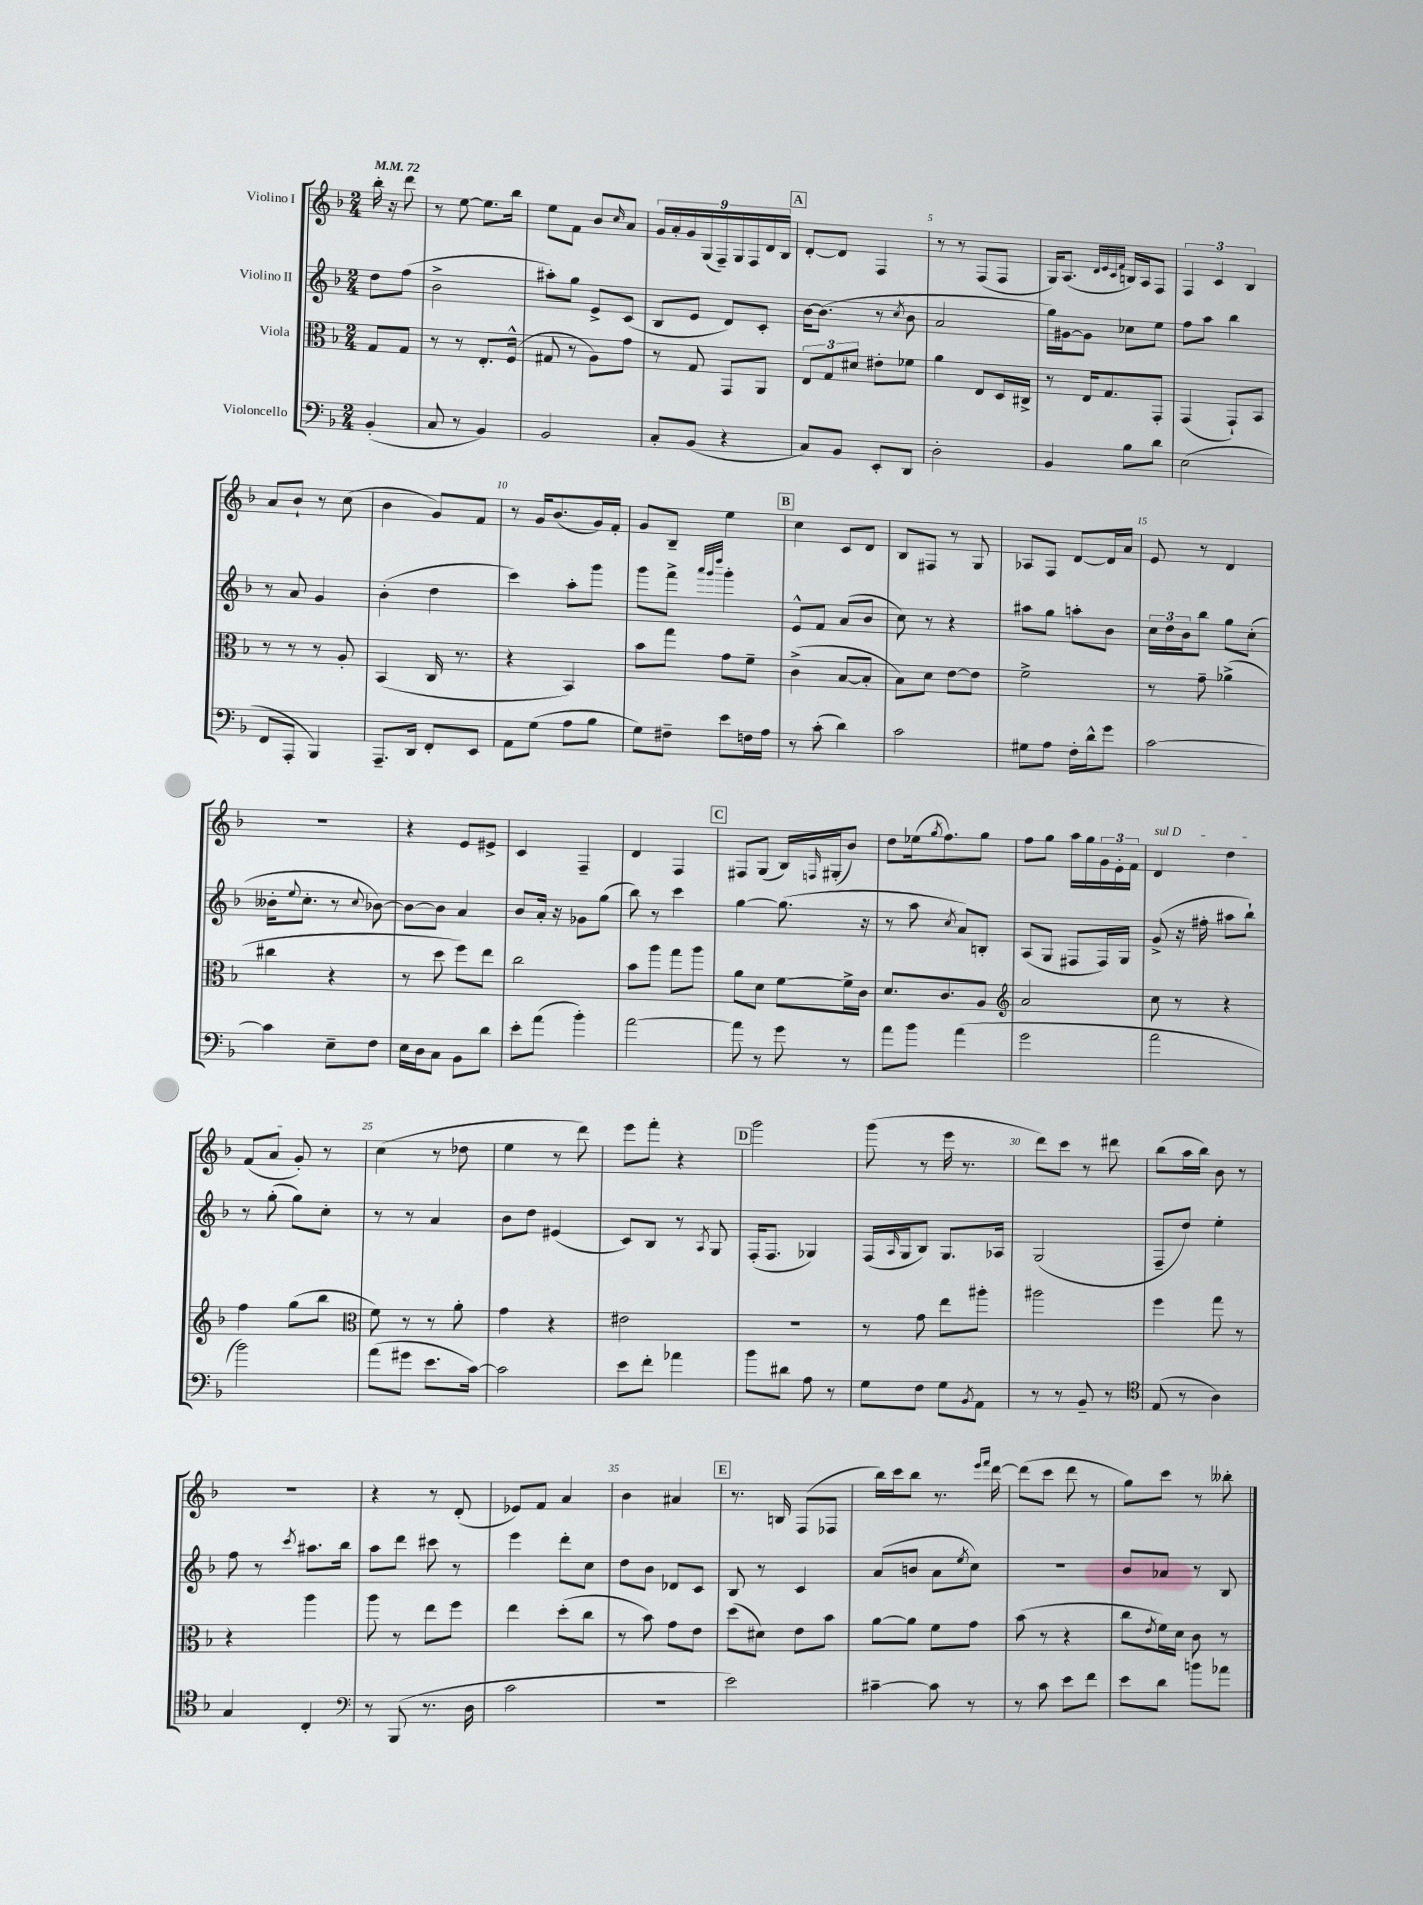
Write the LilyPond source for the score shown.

<<
\new StaffGroup <<
\new Staff = "s0" \with { instrumentName = "Violino I" } {
    \clef treble \key f \major \numericTimeSignature \time 2/4 \partial 4 \tempo 4 = 72
    bes''16-. r16 d'''8 |
    r8 e''8~ e''8. bes''16 |
    e''8 f'8 bes'8 \grace { c''16 } a'8 |
    \tuplet 9/8 { g'16 a'16-. g'16 g16( f16--) g16 f16 d'16 bes16 } |
    \mark \markup { \box "A" } d'8~-. d'8 f4 |
    r8 r8 f8( f8 |
    g16) a8.( \grace { d'32 e'32 c'32 f'32 } b16) a16 f8 |
    \tuplet 3/2 { f4 c'4 bes4 } |
    a'8 bes'8-! r8 c''8( |
    bes'4 g'8) f'8 |
    r8 g'16 bes'8.( g'16) f'16-. |
    g'8 bes8-- e''4 |
    \mark \markup { \box "B" } c''4 c'8 d'8 |
    bes8 fis8 r8 g8 |
    aes8 f8 d'8~ d'16 a'16 |
    e'8 r8 d'4 |
    R2 |
    r4 e'8 eis'8-> |
    c'4 f4-- |
    d'4 f4 |
    \mark \markup { \box "C" } fis8 g8( bes16) \grace { f16 } gis16-.( bes'8) |
    d''8 ees''16( \acciaccatura { g''8 } f''8.) g''8 |
    f''8 g''8 a''16 g''16 \tuplet 3/2 { g'16 e'16-. f'16 } |
    \once \override TextSpanner.bound-details.left.text = \markup { \italic "sul D" } d'4\startTextSpan d''4 |
    f'8( a'8 g'8-.\stopTextSpan) r8 |
    c''4( r8 des''8 |
    e''4 r8 d'''8) |
    e'''8 f'''8-. r4 |
    \mark \markup { \box "D" } g'''2 |
    g'''8( r8 e'''16 r8. |
    d'''8) c'''8 r8 dis'''8 |
    bes''8( a''16 bes''16) bes'8 r8 |
    R2 |
    r4 r8 d'8-.( |
    ees'8) f'8 a'4 |
    bes'4 ais'4 |
    \mark \markup { \box "E" } r8. b16 f8( fes8 |
    bes''16) c'''16 bes''8 r8. \grace { e'''16 f'''16 } d'''16~ |
    d'''8( c'''8 d'''8 r8 |
    g''8) c'''8 r8 beses''8-. \bar "|." |
}
\new Staff = "s1" \with { instrumentName = "Violino II" } {
    \clef treble \key f \major \numericTimeSignature \time 2/4 \partial 4
    d''8 f''8( |
    bes'2-> |
    ais''8-.) g''8 e'8-> c'8( |
    bes8 e'8 d'8) c'8-. |
    \mark \markup { \box "A" } bes'16~ bes'8.( r8 \acciaccatura { c''8 } bes'8 |
    a'2 |
    g''16) gis'16~ gis'8 ces''8 e''8 |
    f''8 a''8 bes''4 |
    r8 a'8 g'4 |
    bes'4-.( d''4 |
    c'''4) a''8-. g'''8 |
    g'''8 f'''8-> \grace { a'''32 g'''32 d''''32 } g'''4-. |
    \mark \markup { \box "B" } e'8-^ f'8 a'8( bes'8 |
    c''8) r8 r4 |
    ais''8 g''8 a''8-. bes'8 |
    \tuplet 3/2 { c''16 d''16 bes'16 } bes''8 g''8 c''8-.( |
    beses'16-. \appoggiatura { e''8 } c''8.-. r8 \appoggiatura { c''8 } bes'8~) |
    bes'8~ bes'8 a'4 |
    bes'8 a'16-. r16 ges'8 g''8( |
    bes''8) r8 c'''4 |
    \mark \markup { \box "C" } g''4~ g''8.( r16 |
    r8 a''8 \acciaccatura { c''8 } a'8) b8-. |
    a8( g8 fis8 fis16) g16 |
    g'8->( r16 fis''16-. ais''8 bes''8-!) |
    r8 g''8-.( g''8) c''8-. |
    r8 r8 a'4 |
    bes'8 d''8 eis'4( |
    c'8) bes8 r8 \acciaccatura { a8 } g8 |
    \mark \markup { \box "D" } f16-.( f8. ges4) |
    f16( \grace { a16 } g16 bes8) g8. aes16 |
    g2( |
    f8-- d''8) e''4-. |
    f''8 r8 \acciaccatura { c'''8 } ais''8. bes''16 |
    a''8 d'''8 cis'''8 r8 |
    e'''4 d'''8-. c''8 |
    d''8 bes'8 des'8 c'8 |
    \mark \markup { \box "E" } bes8 r8 c'4 |
    a'8( b'8 a'8 \acciaccatura { e''8 } c''8) |
    R2 |
    bes'8 aes'8 r8 bes8 \bar "|." |
}
\new Staff = "s2" \with { instrumentName = "Viola" } {
    \clef alto \key f \major \numericTimeSignature \time 2/4 \partial 4
    g8 g8 |
    r8 r8 e8.-. f16-^( |
    gis8 r8 a8) g'8 |
    r8 g8 g,8 a,8 |
    \mark \markup { \box "A" } \tuplet 3/2 { e8 g8 dis'8 } eis'8-. fes'8 |
    a'4 e8 d16 cis16-> |
    r8 e16 g8. g,8-. |
    g,4( g,8-!) bes,8 |
    r8 r8 r8 a8-. |
    bes,4( c16 r8. |
    r4 bes,4) |
    bes'8 g''8 g'8 f'8-- |
    \mark \markup { \box "B" } c'4->( bes8~ bes8-. |
    bes8) d'8 e'8~ e'8 |
    f'2-> |
    r8 g'8-- aes'4->( |
    cis''4 r4 |
    r8 d''8 f''8) e''8 |
    c''2 |
    bes'8 a''8 g''8 a''8 |
    \mark \markup { \box "C" } a'8 d'8 f'8~ f'16-> c'16 |
    d'8. c'8. a8 |
    \clef treble a'2 |
    c''8 r8 r4 |
    f''4 g''8( bes''8 |
    \clef alto f'8) r8 r8 a'8-. |
    g'4 r4 |
    eis'2 |
    \mark \markup { \box "D" } R2 |
    r8 g'8 e''8 ais''8-. |
    ais''2 |
    f''4 g''8 r8 |
    r4 a''4 |
    a''8 r8 e''8 f''8 |
    e''4 d''8-.( c''8 |
    r8 bes'8) g'8 e'8 |
    \mark \markup { \box "E" } d''8( dis'8) e'8 bes'8 |
    a'8~ a'8 f'8 g'8 |
    bes'8( r8 r4 |
    c''8 \acciaccatura { e'8 } f'16) d'16 c'8 r8 \bar "|." |
}
\new Staff = "s3" \with { instrumentName = "Violoncello" } {
    \clef bass \key f \major \numericTimeSignature \time 2/4 \partial 4
    bes,4-.( |
    c8 r8 bes,4) |
    bes,2 |
    c8-. bes,8( r4 |
    \mark \markup { \box "A" } c8) bes,8 e,8-. d,8 |
    d2-. |
    bes,4 bes8 d'8 |
    e2( |
    f,8 a,,8-. bes,,4) |
    a,,8.-- d,16 f,8-. e,8 |
    a,8 g8( a8 bes8 |
    g8) fis8-- e'8 f16 a16 |
    \mark \markup { \box "B" } r8 c'8-.( d'4) |
    c'2 |
    gis8 a8 f16-. d'16-^ g'8 |
    c'2~ |
    c'4 e8-- f8 |
    e16 d16 c8 bes,8 d'8 |
    e'8-. a'8( bes'4-.) |
    a'2~ |
    \mark \markup { \box "C" } a'8 r8 g'8 r8 |
    a'8 bes'8 a'4( |
    g'2 |
    a'2 |
    bes'2) |
    a'8( gis'8 e'8. c'16~) |
    c'2 |
    e'8 f'8-. aes'4 |
    \mark \markup { \box "D" } bes'8 dis'8 a8 r8 |
    g8 f8 g8 \acciaccatura { bes,8 } a,8 |
    r8 r8 bes,8-- r8 |
    \clef tenor e8( r8 a4) |
    g4 c4-. |
    \clef bass r8 bes,,8( r8. d16 |
    c'2 |
    R2 |
    \mark \markup { \box "E" } e'2) |
    cis'4~-- cis'8 r8 |
    r8 c'8 e'8 f'8 |
    e'8 d'8 b'8 aes'8 \bar "|." |
}
>>
>>
\layout { \context { \Score \override BarNumber.break-visibility = ##(#f #t #t) barNumberVisibility = #(every-nth-bar-number-visible 5) } }
